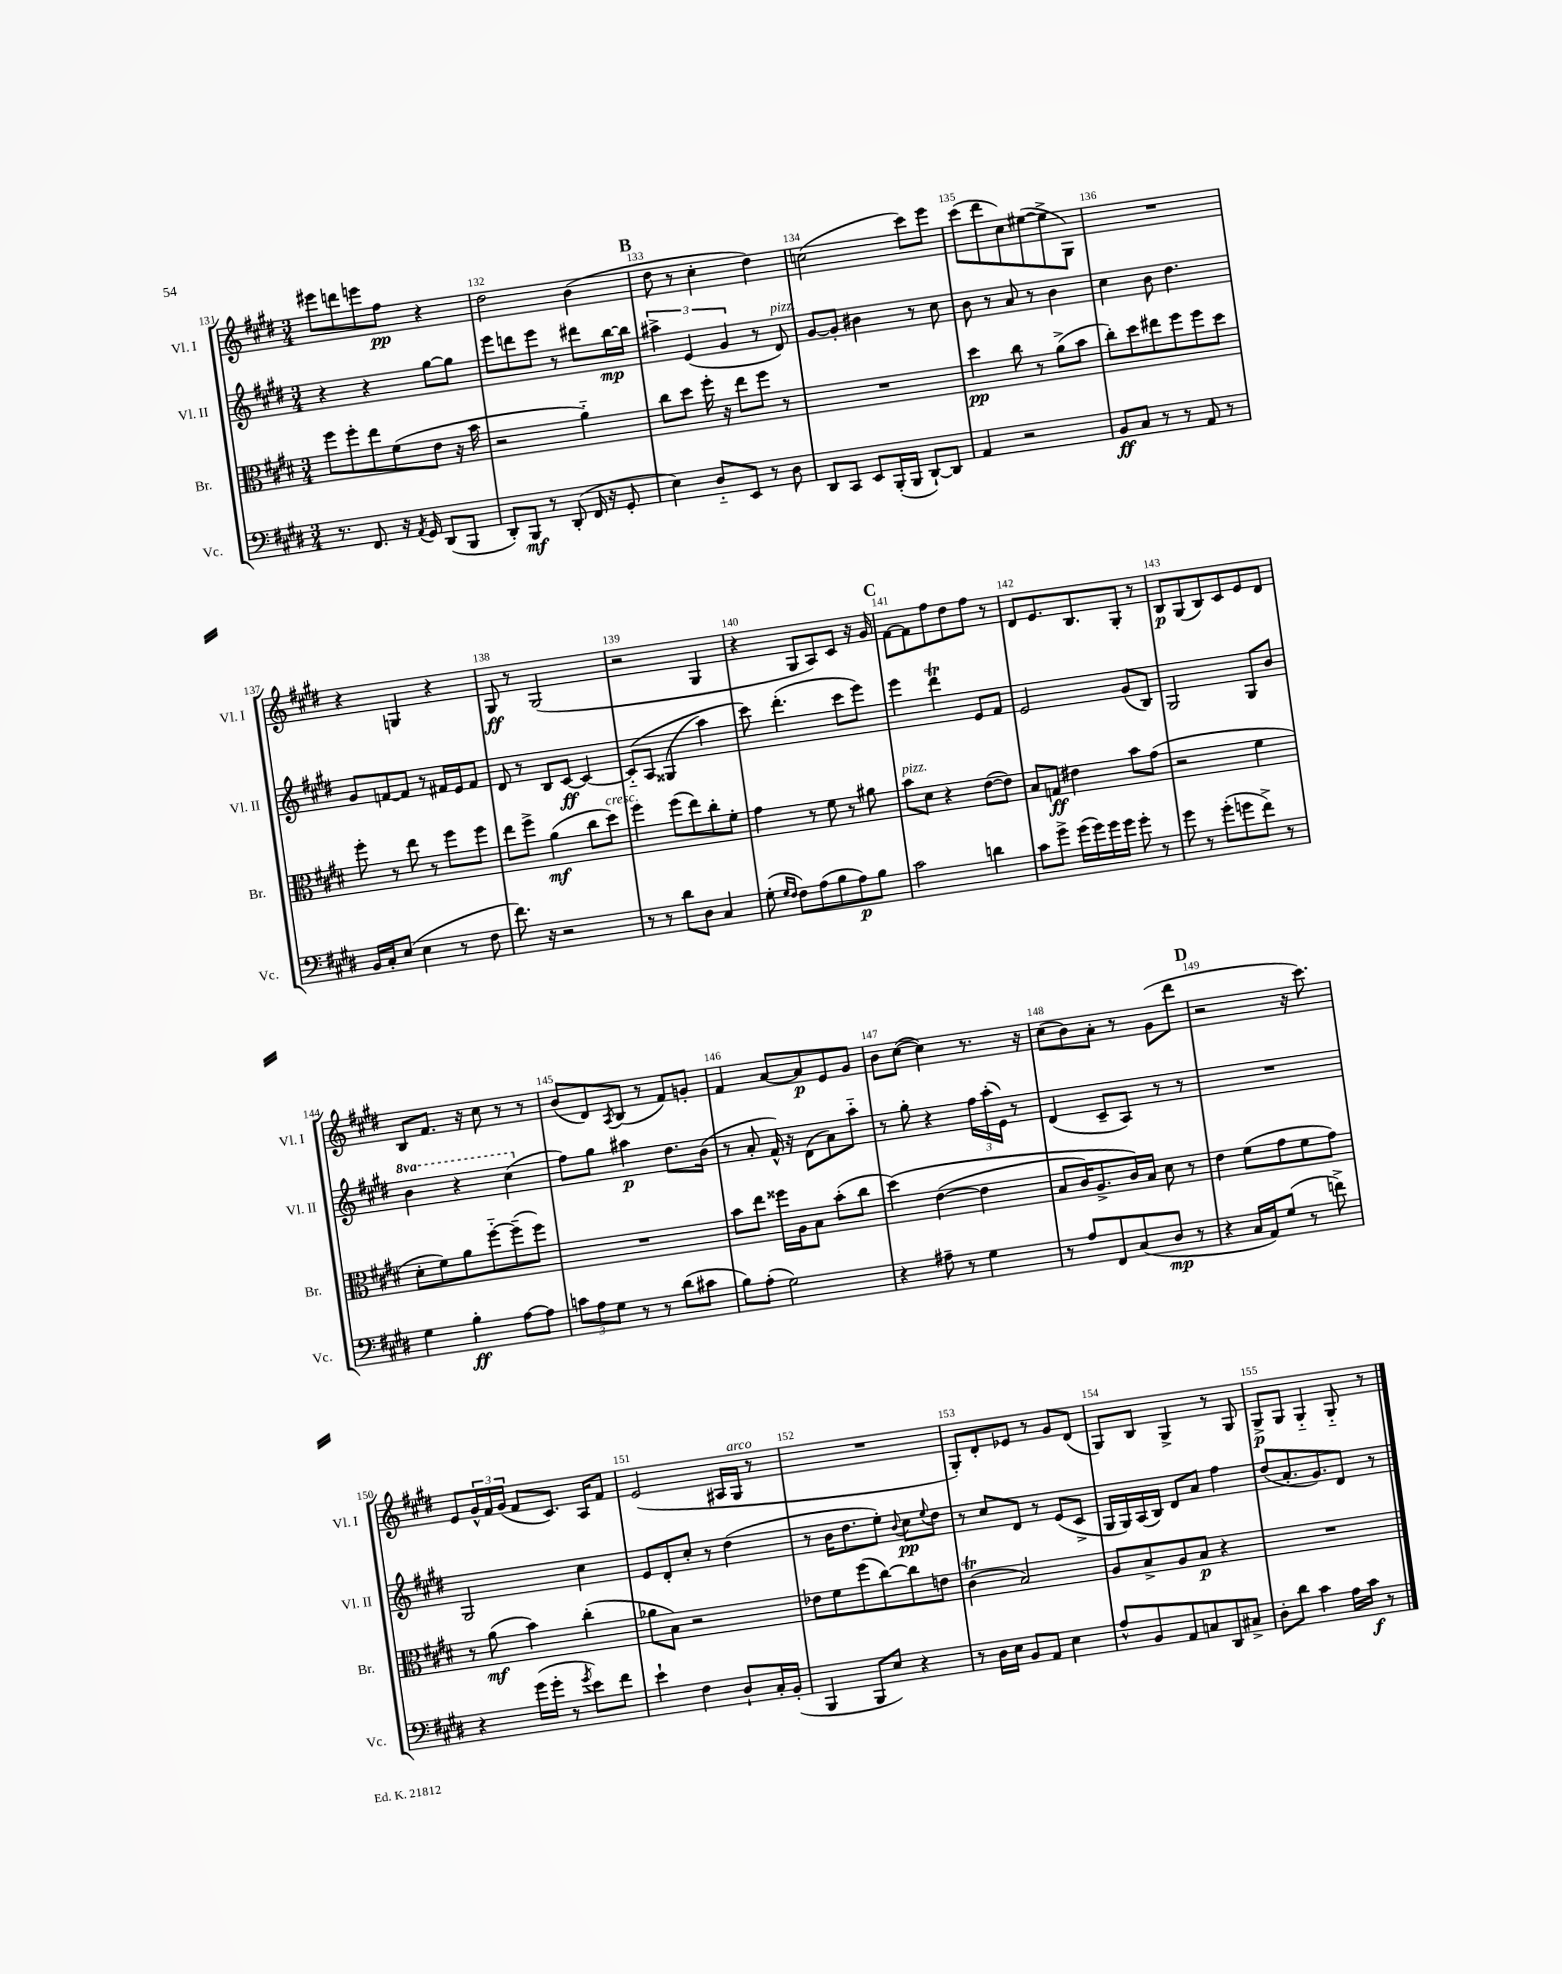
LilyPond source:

<<
\new StaffGroup <<
\new Staff = "s0" \with { instrumentName = "Vl. I" shortInstrumentName = "Vl. I" } {
    \clef treble \key e \major \numericTimeSignature \time 3/4
    eis'''8 d'''8 e'''8 fis''8\pp r4 |
    dis''2 b'4( |
    \mark \markup { \bold "B" } dis''8 r8 cis''4-. dis''4) |
    c''2( cis'''8) e'''8 |
    cis'''8( dis'''8 cis''8) eis''8~( eis''8-> gis8) |
    R2. |
    r4 g4 r4 |
    gis8\ff r8 gis2( |
    r2 gis4 |
    r4 gis8 a8) cis'8 r16 gis'16 |
    \mark \markup { \bold "C" } fis'8~ fis'8 fis''8 dis''8 fis''8 r8 |
    dis'8 e'8. b8. gis8-. r8 |
    b8\p gis8( b8) cis'8 e'8 dis'8 |
    b8 fis'8. r16 cis''8 r8 r8 |
    b'8( dis'8) \acciaccatura { a8 } b8( r8 fis'8) g'8-. |
    fis'4 a'8~ a'8\p e'8 gis'8 |
    b'8 cis''8~( cis''4) r8. r16 |
    cis''8( b'8) a'8-. r8 gis'8( dis'''8 |
    \mark \markup { \bold "D" } r2 r16 cis'''8.) |
    e'8 \tuplet 3/2 { gis'16-^ fis'16 gis'16( } fis'8 cis'8.) a16 fis'8 |
    e'2( ais16 gis16^\markup { \italic "arco" } r8 |
    R2. |
    gis8-.) dis'8-. ees'8 r8 gis'8 dis'8( |
    gis8) b8 gis4-> r8 gis8 |
    gis8->\p gis8 gis4-_ gis8-_ r8 \bar "|." |
}
\new Staff = "s1" \with { instrumentName = "Vl. II" shortInstrumentName = "Vl. II" } {
    \clef treble \key e \major \numericTimeSignature \time 3/4 \set Staff.ottavationMarkups = #ottavation-simple-ordinals
    r4 r4 gis''8~ gis''8 |
    e'''8 d'''8 e'''8 r8 dis'''8 b''16~\mp b''16 |
    \mark \markup { \bold "B" } \tuplet 3/2 { ais''4-> e'4( gis'4 } r8 dis'8^\markup { \italic "pizz." }) |
    gis'8~ gis'8-. bis'4 r8 cis''8 |
    b'8 r8 a'8 r8 b'4 |
    cis''4 b'8 dis''4. |
    gis'8 f'8~ f'8 r8 fis'16 e'16 fis'8 |
    dis'8 r8 b8 cis'8~\ff cis'4~ |
    cis'8-_\( a8 gisis4( a''4) |
    cis'''8\) dis'''4.-.( cis'''8 e'''8) |
    \mark \markup { \bold "C" } e'''4 dis'''4\trill e'8 fis'8 |
    e'2 gis'8( b8) |
    gis2 gis8 b'8 |
    \ottava #1 b''4 r4 cis'''4( \ottava #0 |
    fis''8) gis''8 ais''4\p dis''8. b'16( |
    r8 a'8-. fis'16-^) r16 dis'8( a'8) a''8-_ |
    r8 gis''8-. r4 \tuplet 3/2 { fis''16 a''16-.( e'16) } r8 |
    dis'4( cis'8-- a8) r8 r8 |
    \mark \markup { \bold "D" } R2. |
    gis2 cis''4 |
    e'8 dis'8-. cis''8-. r8 dis''4( |
    r8 b'16 dis''8. e''8-.) \appoggiatura { b'8 } cis''8\pp \appoggiatura { e''8 } dis''8 |
    r8 cis''8 dis'8 r8 e'8( cis'8-> |
    gis16 gis16) a16( b16) dis'8 a'8 fis''4 |
    dis''8( a'8.-. gis'8.) dis'8 r8 \bar "|." |
}
\new Staff = "s2" \with { instrumentName = "Br." shortInstrumentName = "Br." } {
    \clef alto \key e \major \numericTimeSignature \time 3/4
    fis''8 fis''8-. e''8 fis'8( e'8 r16 b'16 |
    r2 a'4-_) |
    \mark \markup { \bold "B" } cis''8 dis''8 fis''16-. r16 e''8 fis''8 r8 |
    R2. |
    dis''4\pp cis''8 r8 a'8->( b'8 |
    cis''8-.) dis''8 eis''8 fis''8 fis''8 dis''8 |
    fis''8-. r8 e''8 r8 fis''8 fis''8 |
    e''8 fis''8-> a'4\mf( cis''8 dis''8^\markup { \italic "cresc." }) |
    fis''4 fis''8( e''8) cis''8-. fis'8-. |
    gis'4 r8 fis'8 r8 ais'8 |
    \mark \markup { \bold "C" } b'8^\markup { \italic "pizz." } dis'8 r4 e'8~( e'8) |
    b8 g8\ff eis'4 b'8 gis'8( |
    r2 fis'4 |
    dis'8-. fis'8) a'8 fis''8~-_ fis''8--( fis''8) |
    R2. |
    b'8 e''8 fisis''16 a16 b8 b'8-.( cis''8 |
    dis''4)\( e'4~( e'4 |
    b8 cis'16) a8.-> cis'16\) b16 dis'8 r8 |
    \mark \markup { \bold "D" } e'4 fis'8( gis'8 fis'8 gis'8) |
    r8 a'8\mf( b'4) cis''4-.( |
    aes'8 b8) r2 |
    ees'8 fis'8 fis''8( cis''8~) cis''8 e'8 |
    cis'4\trill( b2) |
    a8 b8-> a8 b8\p r4 |
    R2. \bar "|." |
}
\new Staff = "s3" \with { instrumentName = "Vc." shortInstrumentName = "Vc." } {
    \clef bass \key e \major \numericTimeSignature \time 3/4
    r8. fis,8. r16 \acciaccatura { a,8 } gis,16 dis,8( b,,8 |
    dis,8-.) b,,8\mf r8 dis,8-.( fis,16 r16 gis,8-. |
    \mark \markup { \bold "B" } e4) dis8-_ e,8 r8 dis8 |
    dis,8 cis,8 e,8 b,,16-.( b,,16 dis,8~-!) dis,8 |
    a,4 r2 |
    b,8\ff cis8 r8 r8 a,8 r8 |
    b,16 cis16-. e8( e4 r8 fis8 |
    fis'8.) r16 r2 |
    r8 r8 dis'8 dis8 cis4 |
    gis8-.( \grace { gis16 fis16 } fis8) a8( b8 a8\p) b8 |
    \mark \markup { \bold "C" } cis'2 d'4 |
    cis'8 gis'8-> gis'16( gis'16) gis'16 gis'16 gis'8-. r8 |
    gis'8 r8 gis'8-.( g'8 fis'8->) r8 |
    gis4 b4-.\ff a8~ a8 |
    \tuplet 3/2 { c'8 a8 gis8 } r8 r8 dis'8( cis'8 |
    b8) a8-.( gis2) |
    r4 ais8-- r8 gis4 |
    r8 a8 fis,8 cis8( dis8\mp r8 |
    \mark \markup { \bold "D" } r4 cis16 a,16) gis8( r8 f'8->) |
    r4 gis'16( gis'16-. r8 \acciaccatura { gis'8 } e'8) fis'8 |
    e'4-! fis4 dis8-! cis16-. b,16-.( |
    b,,4 b,,8 e8) r4 |
    r8 dis16 e16 b,8 a,8 e4 |
    a8-^ b,8 a,8 c8 dis,8 cis8-> |
    dis8-. dis'8 cis'4 a16 cis'16\f r8 \bar "|." |
}
>>
>>
\layout { \context { \Score currentBarNumber = #131 \override BarNumber.break-visibility = ##(#f #t #t) barNumberVisibility = #all-bar-numbers-visible } }
